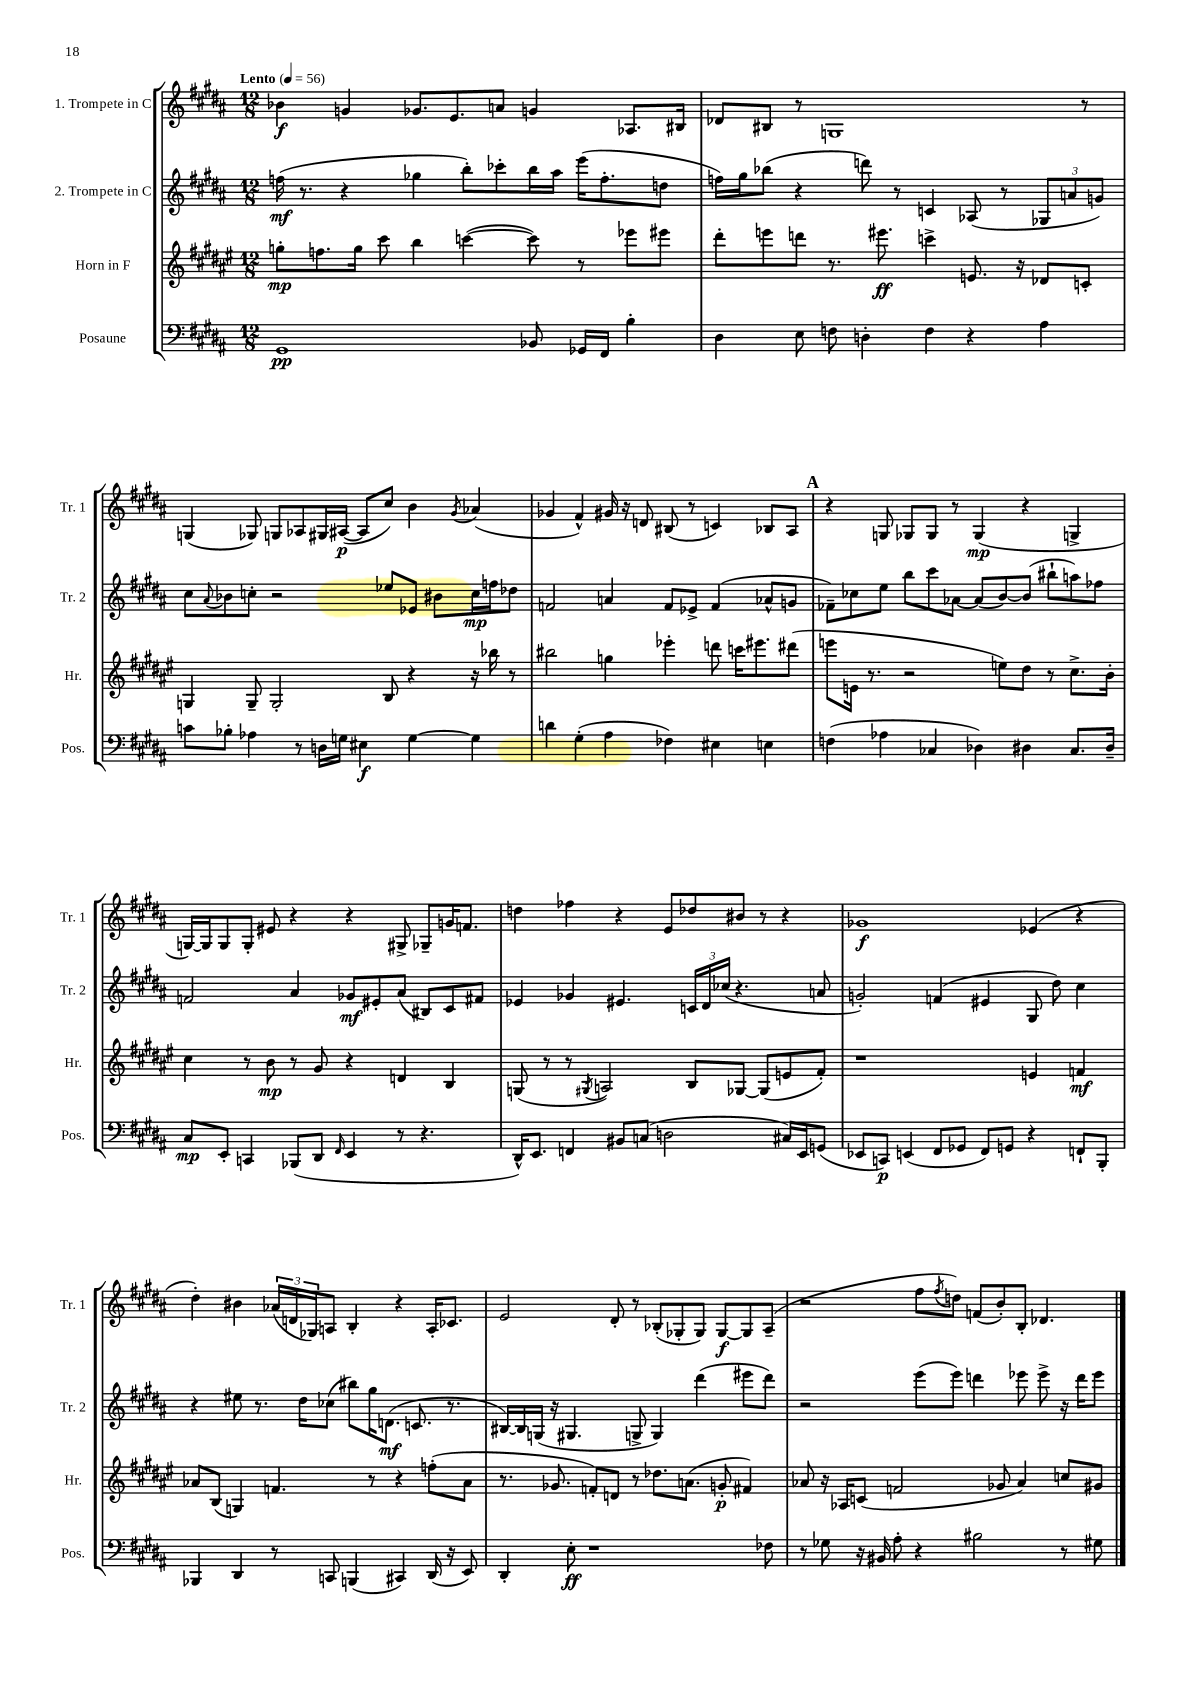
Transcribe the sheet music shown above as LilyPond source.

<<
\new StaffGroup <<
\new Staff = "s0" \with { instrumentName = "1. Trompete in C" shortInstrumentName = "Tr. 1" } {
    \clef treble \key b \major \numericTimeSignature \time 12/8 \tempo "Lento" 4 = 56
    bes'4\f g'4 ges'8. e'8. a'8 g'4 aes8. bis16 |
    des'8 bis8 r8 g1 r8 |
    g4( ges8) g8 aes8 gis16 ais16~\p( ais8 cis''8) b'4 \acciaccatura { gis'8 } aes'4( |
    ges'4 fis'4-^) gis'16 r16 d'8 bis8( r8 c'4) bes8 ais8 |
    \mark \markup { \bold "A" } r4 g8 ges8 ges8 r8 ges4\mp( r4 g4-> |
    g16~) g16 g8 g8-. eis'8 r4 r4 gis8-> ges8-- g'16 f'8. |
    d''4 fes''4 r4 e'8 des''8 bis'8 r8 r4 |
    ges'1\f ees'4( r4 |
    dis''4-.) bis'4 \tuplet 3/2 { aes'16( d'16 ges16) } a8 b4-. r4 a16-. ces'8. |
    e'2 dis'8-. r8 bes8-.( ges8-. ges8) ges8~\f ges8 ais8--( |
    r2 fis''8 \acciaccatura { fis''8 } d''8) f'8( b'8-.) b8-. des'4. \bar "|." |
}
\new Staff = "s1" \with { instrumentName = "2. Trompete in C" shortInstrumentName = "Tr. 2" } {
    \clef treble \key b \major \numericTimeSignature \time 12/8
    f''16\mf( r8. r4 ges''4 b''8-.) ces'''8-. b''16 ais''16 e'''16( f''8.-. d''8 |
    f''16) gis''16 bes''8( r4 d'''8) r8 c'4 aes8( r8 \tuplet 3/2 { ges8 a'8 g'8) } |
    cis''8 \appoggiatura { ais'8 } bes'8 c''8-. r2 ees''8 ees'8 bis'8 c''16\mp f''16 des''8 |
    f'2 a'4 f'8 ees'8-> f'4( aes'8-^ g'8 |
    \mark \markup { \bold "A" } fes'8--) ces''8 e''8 b''8 cis'''8 aes'8~ aes'8( b'8~) b'8( bis''8-! a''8) fes''8 |
    f'2 ais'4 ges'8\mf eis'8-. ais'8( bis8) cis'8 fis'8 |
    ees'4 ges'4 eis'4. \tuplet 3/2 { c'16 dis'16 ces''16( } r4. a'8 |
    g'2-.) f'4( eis'4 gis8 dis''8) cis''4 |
    r4 eis''8 r8. dis''16 ces''8( bis''8) gis''16 d'8.\mf( c'8. r8. |
    bis16~) bis16 g16( r16 gis4. g8-> g4) dis'''4( eis'''8 dis'''8) |
    r2 e'''8( e'''8) d'''4 ees'''8 ees'''8-> r16 d'''16 ees'''8 \bar "|." |
}
\new Staff = "s2" \with { instrumentName = "Horn in F" shortInstrumentName = "Hr." } {
    \clef treble \key fis \major \numericTimeSignature \time 12/8
    g''8-.\mp f''8. g''16 cis'''8 b''4 c'''4~( c'''8) r8 ees'''8 eis'''8 |
    dis'''8-. e'''8 d'''8 r8. eis'''8.\ff c'''4-> e'8. r16 des'8 c'8-. |
    g4 g8-- g2-. b8 r4 r16 bes''16 r8 |
    bis''2 g''4 ees'''4-. d'''8 c'''16 eis'''8. dis'''8( |
    \mark \markup { \bold "A" } e'''8 e'16 r8. r2 e''8) dis''8 r8 cis''8.-> b'16-. |
    cis''4 r8 b'8\mp r8 gis'8 r4 d'4 b4 |
    g8( r8 r8 \acciaccatura { gis8 } a2) b8 ges8~ ges8( e'8 fis'8-.) |
    r1 e'4 f'4\mf |
    aes'8 b8( g4) f'4. r8 r4 f''8-.( aes'8 |
    r8. ges'8. f'8-.) d'8 r8 des''8. a'8.( g'8-.\p fis'4) |
    aes'8 r16 aes16 c'8( f'2 ges'8 aes'4) c''8 gis'8 \bar "|." |
}
\new Staff = "s3" \with { instrumentName = "Posaune" shortInstrumentName = "Pos." } {
    \clef bass \key b \major \numericTimeSignature \time 12/8
    gis,1\pp bes,8 ges,16 fis,16 b4-. |
    dis4 e8 f8 d4-. f4 r4 ais4 |
    c'8 bes8-. aes4 r8 d16 g16 eis4\f g4~ g4 |
    d'4 gis4-.( ais4 fes4) eis4 e4 |
    \mark \markup { \bold "A" } f4( aes4 ces4 des4) dis4 ces8. dis16-- |
    cis8\mp e,8-. c,4 bes,,8( dis,8 \grace { fis,16 } e,4 r8 r4. |
    dis,16-^) e,8. f,4 bis,8 c8( d2 cis16) e,16 g,8( |
    ees,8 c,8\p) e,4( fis,8 ges,8 fis,8) g,8 r4 f,8-! b,,8-. |
    bes,,4 dis,4 r8 c,8 b,,4( cis,4) dis,16( r16 e,8) |
    dis,4-. e8-.\ff r1 fes8 |
    r8 ges8 r16 bis,16 ais8-. r4 bis2 r8 gis8 \bar "|." |
}
>>
>>
\layout { \context { \Score \remove "Bar_number_engraver" } }
